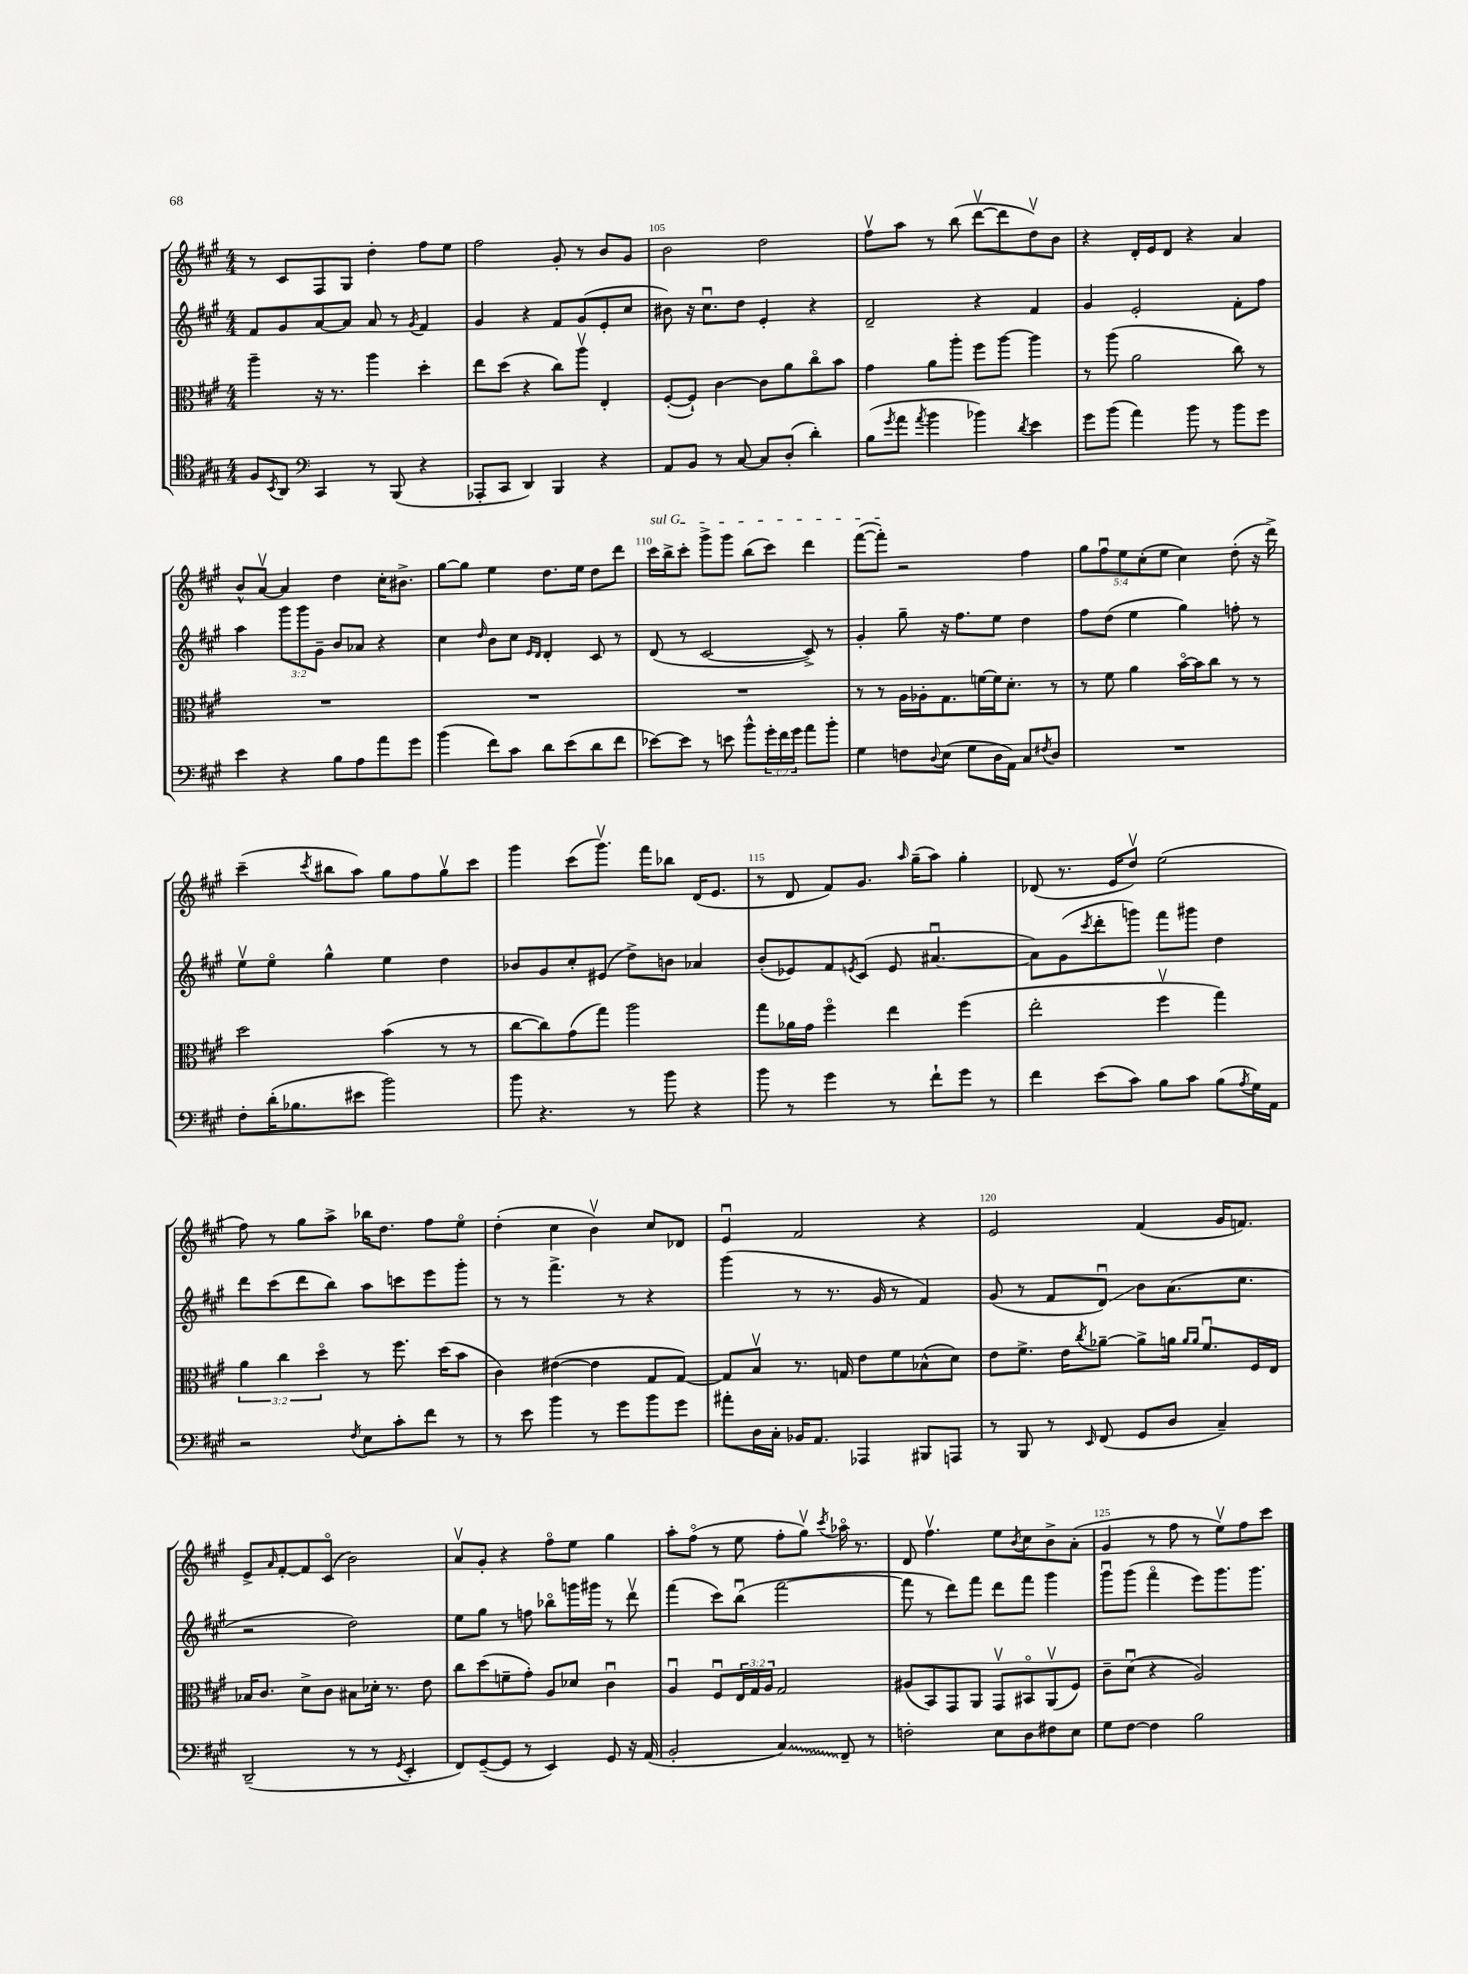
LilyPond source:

<<
\new StaffGroup <<
\new Staff = "s0" {
    \clef treble \key a \major \numericTimeSignature \time 4/4 \override Staff.TupletNumber.text = #tuplet-number::calc-fraction-text
    r8 cis'8 fis8 gis8 d''4-. fis''8 e''8 |
    fis''2 gis'8-. r8 b'8 gis'8 |
    b'2 d''2 |
    fis''8\upbow a''8 r8 b''8( d'''8~\upbow d'''8 d''8\upbow) b'8 |
    r4 d'16-. e'16 d'8 r4 a'4 |
    b'8-^ a'8~\upbow a'4 d''4 cis''16-. bis'8.-> |
    gis''8~ gis''8 e''4 d''8. e''16 d''8 d'''8 |
    \once \override TextSpanner.bound-details.left.text = \markup { \italic "sul G" } cis'''16\startTextSpan b''16-> cis'''8-. gis'''8-> gis'''8 b''8( cis'''8) d'''4 |
    fis'''8~( fis'''8-.\stopTextSpan) r2 fis''4 |
    \tuplet 5/4 { gis''8 fis''8\downbow e''8 cis''8-.( e''8 } cis''4) d''8-.( r16 d'''16->) |
    cis'''4--( \acciaccatura { cis'''8 } bis''8 a''8) gis''8 fis''8 gis''8\upbow cis'''8 |
    gis'''4 cis'''8( gis'''8.\upbow) fis'''16 bes''8 d'16( e'8. |
    r8 d'8 fis'8) gis'8. \grace { a''16 } gis''16--( a''8) gis''4-. |
    des'8( r8. e'16 d''8\upbow) e''2( |
    fis''8) r8 gis''8 a''8-> bes''16 d''8. fis''8 e''8\flageolet |
    d''4-.( cis''4 b'4\upbow) cis''8 des'8 |
    e'4\downbow fis'2 r4 |
    e'2 fis'4( gis'16 f'8.) |
    e'8-> \grace { a'16 } fis'8~-. fis'8 cis'8\flageolet( b'2) |
    a'8\upbow gis'8-. r4 fis''8\flageolet e''8 gis''4 |
    a''8-. fis''8\flageolet( r8 e''8 fis''8-. gis''8\upbow) \acciaccatura { cis'''8 } aes''16\flageolet r8. |
    d'8 fis''4.\upbow e''8 \acciaccatura { b'8 } cis''8 b'8-> a'8-.( |
    gis'4 r8 fis''8 r8 e''8\upbow) fis''8 cis'''8 \bar "|." |
}
\new Staff = "s1" {
    \clef treble \key a \major \numericTimeSignature \time 4/4 \override Staff.TupletNumber.text = #tuplet-number::calc-fraction-text
    fis'8 gis'8 a'8~ a'8 a'8 r8 \acciaccatura { gis'8 } fis'4 |
    gis'4 r4 fis'8 gis'8( e'8-. cis''8 |
    bis'8) r16 cis''8.\downbow d''8 e'4-. r4 |
    d'2-- r4 fis'4 |
    gis'4 e'2-. fis'8-. fis''8 |
    a''4 \tuplet 3/2 { gis'''8 gis'''8 gis'8-- } b'8 aes'8 r4 |
    cis''4 \grace { d''16 } b'8 cis''8 \grace { e'16 d'16 } d'4-. cis'8 r8 |
    d'8( r8 cis'2~ cis'8->) r8 |
    gis'4-. gis''8-- r16 fis''8. e''8 d''4 |
    fis''8 d''8( e''4 gis''4) f''8-. r8 |
    e''8\upbow e''8\flageolet gis''4-^ e''4 d''4 |
    bes'8 gis'8 cis''8-. eis'8( d''8->) b'8 aes'4 |
    b'8-.( ees'8) fis'8 \acciaccatura { e'8 } cis'8( e'8 ais'4.~\downbow |
    ais'8) gis'8( \acciaccatura { cis'''8 } d'''8-. g'''8) fis'''8 gis'''8 d''4 |
    d'''8 cis'''8( d'''8 b''8) a''8 c'''8 e'''8 gis'''8-. |
    r8 r8 fis'''4.-> r8 r4 |
    gis'''4( r8 r8. gis'16 r8 fis'4) |
    gis'8( r8 fis'8 d'8\downbow\glissando) b'8 a'8.( cis''8. |
    r2 d''2) |
    e''8 gis''8 r8 f''8 bes''8\flageolet g'''16 gis'''16 r8 d'''8\upbow |
    fis'''4( cis'''8) b''8\downbow( fis'''2~ |
    fis'''8 r8 d'''8) fis'''8 d'''8 fis'''8 gis'''4 |
    gis'''8\downbow gis'''8( fis'''4\flageolet e'''8) gis'''8. gis'''8. \bar "|." |
}
\new Staff = "s2" {
    \clef alto \key a \major \numericTimeSignature \time 4/4 \override Staff.TupletNumber.text = #tuplet-number::calc-fraction-text
    a''4-- r16 r8. a''4 d''4-. |
    e''8 d''8( r4 cis''8) a''8\upbow e4-. |
    fis8~-.( fis8-!) cis'4~ cis'8 a'8 cis''8\flageolet b'8 |
    gis'4 a'8 a''8-. fis''8 a''8~ a''4 |
    r8 a''8( a'2 cis''8) r8 |
    R1 |
    R1 |
    R1 |
    r8 r8 a16 aes16-. gis8. f'16~ f'16 d'8.-. r8 |
    r8 fis'8 a'4 b'16~\flageolet b'16 cis''8 r8 r8 |
    d''2 b'4( r8 r8 |
    cis''8~ cis''8) gis'8( gis''8) a''2 |
    gis''8 aes'16 gis'16 fis''4\flageolet e''4 fis''4( |
    e''2-. fis''4\upbow gis''4) |
    \tuplet 3/2 { a'4 cis''4 d''4\flageolet } r8 fis''8. d''16( b'8 |
    cis'4) eis'4~( eis'4 gis8 gis8~) |
    gis8 b8\upbow r8. g16 e'8 fis'8 bes8-^( d'8) |
    e'8 fis'8.-> e'16 \acciaccatura { cis''8 } aes'8~-- aes'8-> a'16 \grace { a'16 a'16 } fis'8.\downbow fis16 e16 |
    bes16 cis'8. d'8-> cis'8 bis8 des'16-. r8. e'8 |
    cis''8 d''8( f'8-- gis'8-.) a8 des'8 cis'4\downbow |
    a4\downbow fis8\downbow \tuplet 3/2 { e16 gis16 a16 } gis2 |
    ais8( b,8) gis,8 a,8 gis,8\upbow bis,8\flageolet a,8\upbow( fis8) |
    cis'8-- d'8\downbow( r4 a2) \bar "|." |
}
\new Staff = "s3" {
    \clef tenor \key a \major \numericTimeSignature \time 4/4 \override Staff.TupletNumber.text = #tuplet-number::calc-fraction-text
    fis8 \acciaccatura { b,8 } a,8 \clef bass cis,4 r8 b,,8( r4 |
    aes,,8-. cis,8 d,4) b,,4 r4 |
    a,8 b,8 r8 cis8~ cis8 d8-.( d'4-.) |
    b8( \acciaccatura { gis'8 } a'8 \acciaccatura { a'8 } b'4 bes'4) \acciaccatura { d'8 } e'4 |
    gis'8 b'8( a'4) b'8 r8 b'8 gis'8 |
    e'4 r4 b8 a8 a'8 gis'8 |
    b'4( fis'8) cis'8 d'8 e'8( d'8 fis'8 |
    ees'8~) ees'8 r8 e'8 b'8-^ \tuplet 3/2 { gis'16-. fis'16 gis'16 } a'8 b'8-. |
    gis4 f8 \appoggiatura { d8 } e8( gis8 d16 a,16) cis8 \acciaccatura { fis8 } d8 |
    R1 |
    fis8-. d'16-.( bes8. eis'8 b'2) |
    b'8 r4. r8 b'8 r4 |
    b'8 r8 gis'4 r8 fis'8-! gis'8 r8 |
    fis'4 e'8( cis'8) b8 cis'8 b8( \acciaccatura { a8 } gis16) a,16 |
    r2 \acciaccatura { fis8 } e8 cis'8-. fis'8 r8 |
    r8 e'8 b'4 r8 gis'8 b'8 gis'8 |
    ais'8-. d16 cis16-. bes,16 a,8. aes,,4 bis,,8 a,,8 |
    r8 b,,8 r8 \grace { e,16 } fis,8( gis,8 d8 cis4--) |
    d,2--( r8 r8 \acciaccatura { gis,8 } e,4-. |
    fis,8) gis,8~--( gis,8 r8 e,4) gis,8 r16 a,16( |
    b,2-. \once \override Glissando.style = #'zigzag cis4\glissando) fis,8-- r8 |
    f2-. e8 d8 fis8 e8 |
    gis8 fis8~ fis4 b2 \bar "|." |
}
>>
>>
\layout { \context { \Score currentBarNumber = #103 \override BarNumber.break-visibility = ##(#f #t #t) barNumberVisibility = #(every-nth-bar-number-visible 5) } }
